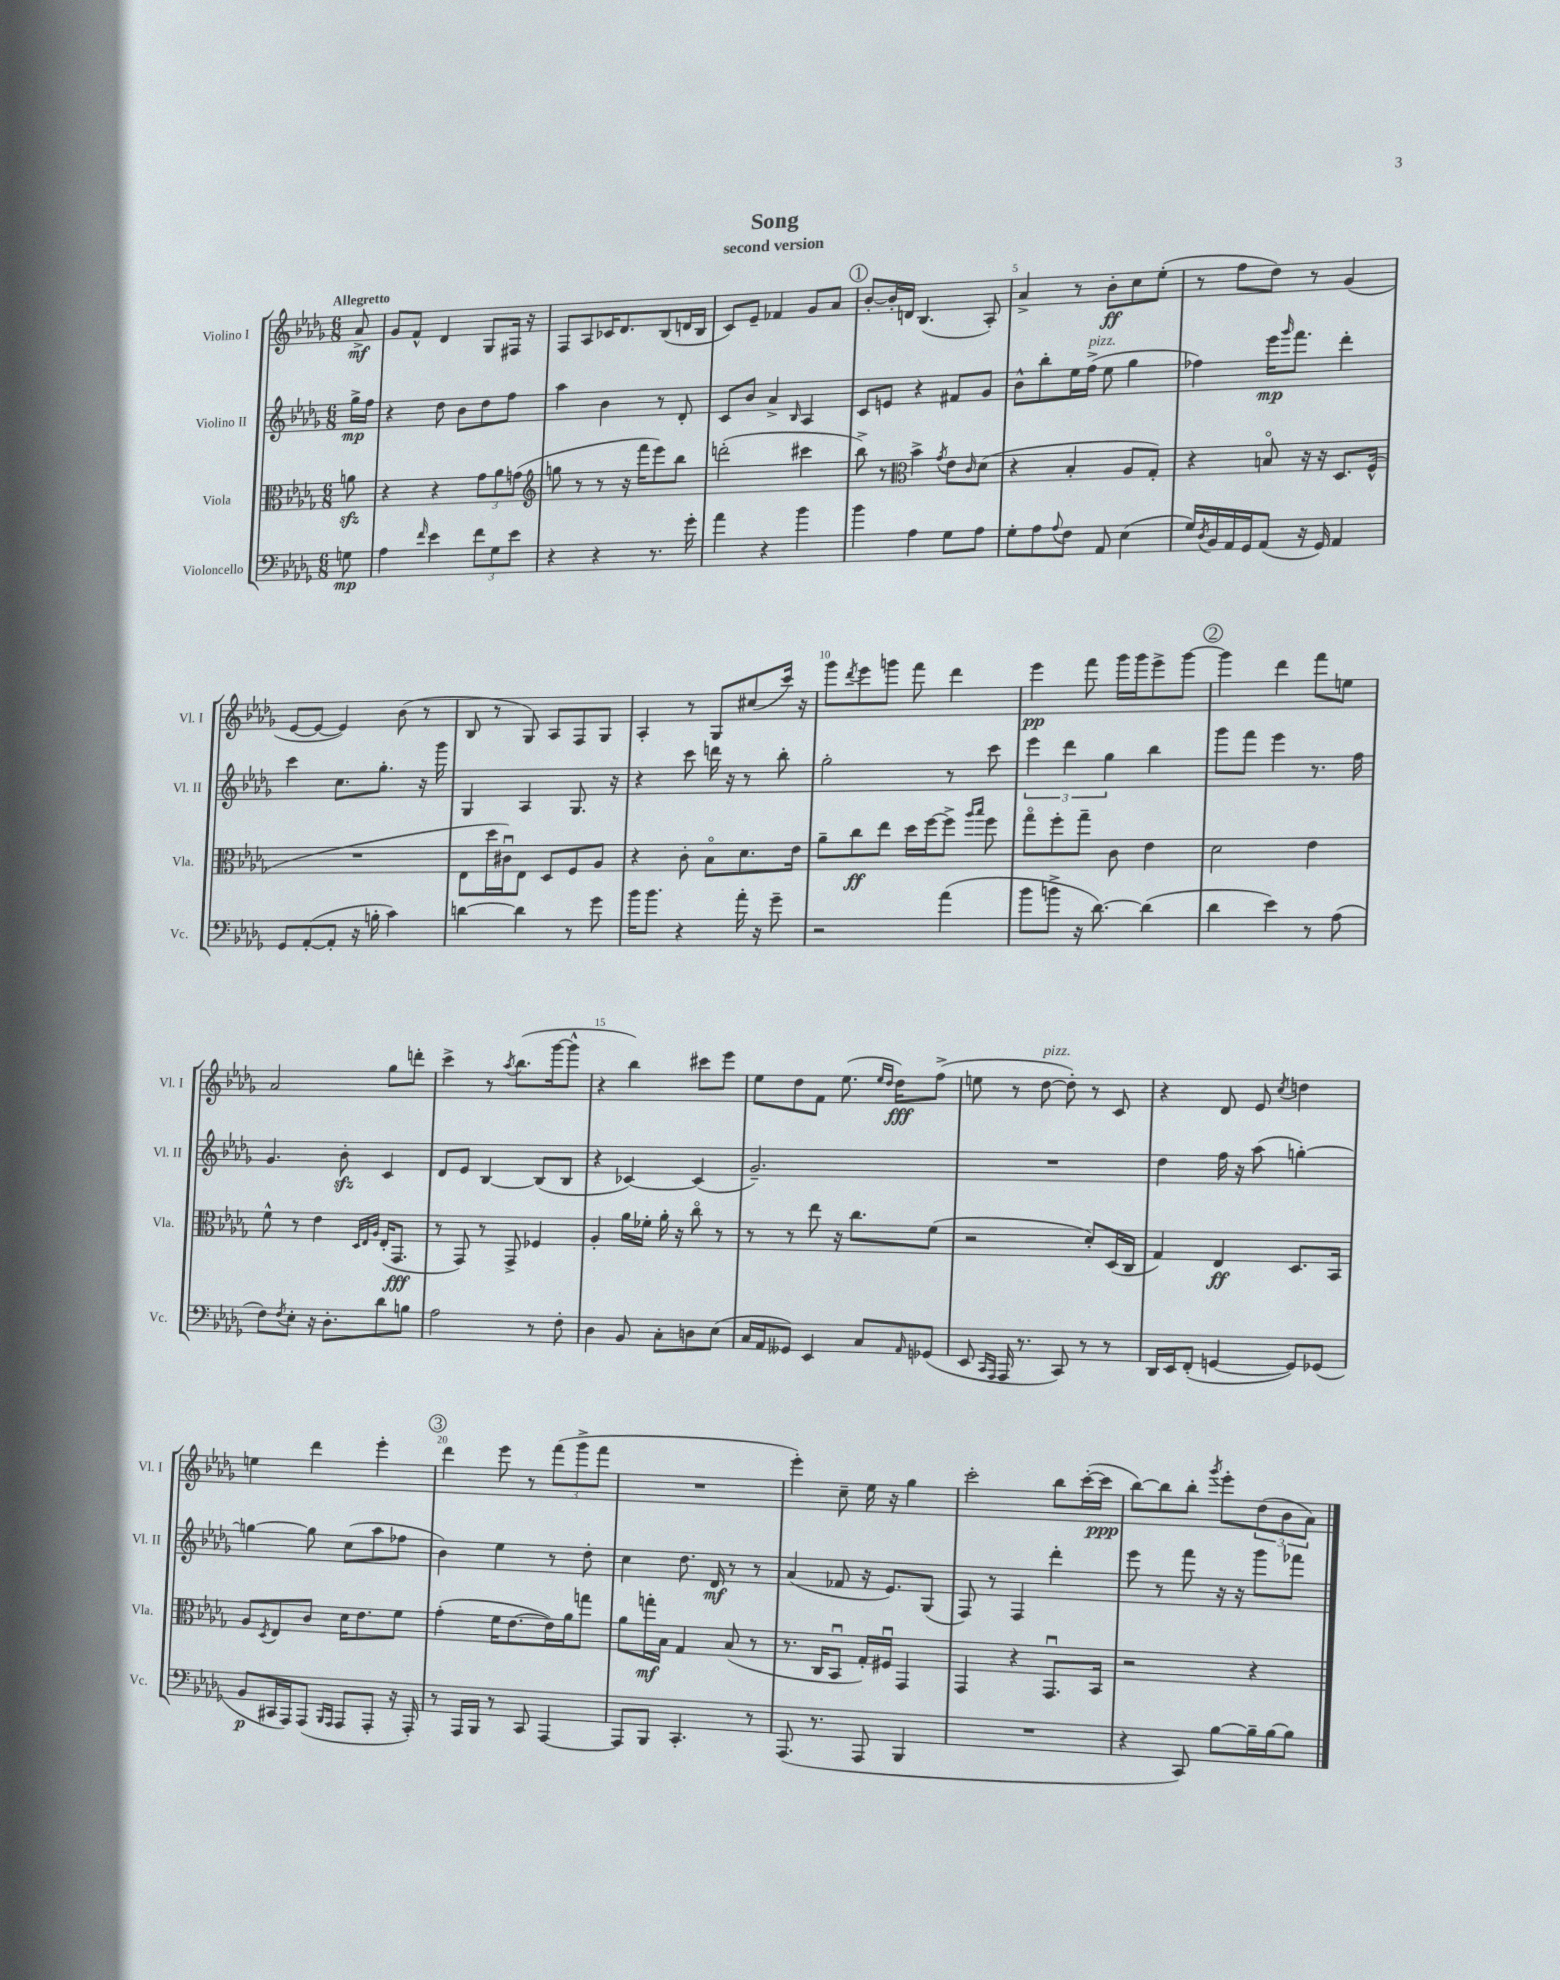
\header { title = "Song" subtitle = "second version" }
<<
\new StaffGroup <<
\new Staff = "s0" \with { instrumentName = "Violino I" shortInstrumentName = "Vl. I" } {
    \clef treble \key des \major \numericTimeSignature \time 6/8 \partial 8 \tempo "Allegretto"
    aes'8->\mf |
    ges'8 f'8-^ des'4 ges8 fis16 r16 |
    f8 aes8 ces'16 des'8. bes8( d'16 bes16 |
    c'8) ees'8-- fes'4 ges'8 aes'8 |
    \mark \markup { \circle "1" } bes'8~-. bes'16-. d'16 bes4.( aes8-.) |
    aes'4-> r8 bes'8-.\ff c''8 ees''8-.( |
    r8 f''8 des''8) r8 ges'4( |
    ees'8~ ees'8~ ees'4) bes'8( r8 |
    bes8 r8 ges8) aes8 f8 ges8 |
    aes4-. r8 ges8 cis''8( c'''16) r16 |
    ges'''8 \acciaccatura { des'''8 } ees'''8 g'''8 f'''8 des'''4 |
    ees'''4\pp f'''8 ges'''16 ges'''16 ees'''8-> ges'''8~ |
    \mark \markup { \circle "2" } ges'''4 des'''4 f'''8 e''8 |
    aes'2 ges''8 d'''8-. |
    c'''4-> r8 \acciaccatura { aes''8 } bes''8.( ges'''16~ ges'''8-^ |
    r4 bes''4) cis'''8 ees'''8 |
    ees''8 des''8 f'8 ees''8.( \grace { ees''16 des''16 } des''16\fff) f''8->( |
    e''8 r8 des''8~^\markup { \italic "pizz." } des''8-.) r8 c'8 |
    r4 des'8 ees'8 \acciaccatura { c''8 } d''4 |
    e''4 des'''4 ees'''4-. |
    \mark \markup { \circle "3" } des'''4 ees'''8 r8 \tuplet 3/2 { f'''8( ges'''8-> f'''8 } |
    R2. |
    ees'''4-.) c''8-- ees''16 r16 ges''4 |
    c'''2-. bes''8 c'''16~-.( c'''16\ppp |
    bes''8~) bes''8 bes''8-. \acciaccatura { ges'''8 } ees'''8-. \tuplet 3/2 { des''8( bes'8 aes'8) } \bar "|." |
}
\new Staff = "s1" \with { instrumentName = "Violino II" shortInstrumentName = "Vl. II" } {
    \clef treble \key des \major \numericTimeSignature \time 6/8 \partial 8
    ges''16->\mp f''16 |
    r4 des''8 bes'8 des''8 f''8 |
    aes''4 bes'4 r8 des'8-. |
    c'8 bes'8 aes'4-> \grace { bes16 } aes4 |
    \mark \markup { \circle "1" } c'8 e'8 r4 fis'8 ges'8 |
    bes'8-^ bes''8-. ees''16 f''16->^\markup { \italic "pizz." }( ees''8 ges''4 |
    fes''4) ees'''16\mp \grace { ges'''16 } f'''8. des'''4-. |
    c'''4 c''8. ges''8.-. r16 ges'''16 |
    ges4 aes4 ges8. r16 |
    r4 c'''8 d'''16 r16 r8 bes''8-. |
    ges''2-. r8 c'''8 |
    \tuplet 3/2 { ees'''4 des'''4 ges''4 } bes''4 |
    \mark \markup { \circle "2" } ges'''8 f'''8 ees'''4 r8. f''16 |
    ges'4. bes'8-.\sfz c'4 |
    des'8 ees'8 bes4~ bes8( bes8 |
    r4 ces'4~) ces'4( |
    ges'2.--) |
    R2. |
    des''4 f''16 r16 aes''8( g''4~-.) |
    g''4~ g''8 c''8( aes''8 fes''8 |
    \mark \markup { \circle "3" } bes'4) ees''4 r8 des''8-. |
    c''4 des''8. des'16\mf r8 r8 |
    aes'4( fes'8 r16 ees'8.) ges8( |
    f8) r8 f4 des'''4-. |
    ees'''8 r8 f'''8 r16 r16 ges'''8 fes'''8 \bar "|." |
}
\new Staff = "s2" \with { instrumentName = "Viola" shortInstrumentName = "Vla." } {
    \clef alto \key des \major \numericTimeSignature \time 6/8 \partial 8
    a'8\sfz |
    r4 r4 \tuplet 3/2 { ges'8 aes'8 g'8( } |
    \clef treble g''8 r8 r8 r16 f'''16 ees'''8) bes''8 |
    d'''2-.( cis'''4 |
    \mark \markup { \circle "1" } bes''8->) r8 \clef alto bes'4-> \acciaccatura { ges'8 } ees'8 \grace { c'16 } des'8( |
    r4 bes4-. aes8 ges8-.) |
    r4 b8\flageolet r16 r16 des8. f16-^( |
    R2. |
    ees8 des''16 cis'16\downbow) ees8 des8 f8 aes8 |
    r4 c'8-. bes8\flageolet des'8. ees'16 |
    aes'8-- c''8\ff ees''8 des''16 f''16~ f''8-> \grace { aes''16 bes''16 } f''8 |
    ges''8\flageolet f''8-. ges''8-- c'8 ees'4 |
    \mark \markup { \circle "2" } des'2 ees'4 |
    f'8-^ r8 ees'4 \grace { des32 ees32 aes32 } ees16-.( ges,8.\fff |
    r8 ges,8) r8 ges,8-> fes4 |
    aes4-. aes'16 fes'16-. aes'16-. r16 c''8\flageolet r8 |
    r8 r8 ees''8 r16 c''8. f'8( |
    r2 des'8-.) des16( c16 |
    ges4) ees4\ff des8. bes,16 |
    aes8 \acciaccatura { des8 } ees8 c'8 des'16 ees'8. f'8 |
    \mark \markup { \circle "3" } ges'4-.( f'16 ees'8.~ ees'16) aes'16 g''8 |
    aes'8 g''16-.\mf bes16 ges4 bes8( r8 |
    r8. c16 bes,8\downbow ges16-.) fis16\downbow ges,4 |
    ges,4 r4 ges,8.\downbow bes,16 |
    r2 r4 \bar "|." |
}
\new Staff = "s3" \with { instrumentName = "Violoncello" shortInstrumentName = "Vc." } {
    \clef bass \key des \major \numericTimeSignature \time 6/8 \partial 8
    g8\mp |
    aes4 \grace { f'16 } ees'4 \tuplet 3/2 { f'8 ges8 ees'8 } |
    r4 r4 r8. ges'16-. |
    aes'4 r4 bes'4 |
    \mark \markup { \circle "1" } bes'4 aes4 ges8 aes8 |
    ges8-. aes8 \appoggiatura { aes8 } f8 aes,8 ees4( |
    ges16) \acciaccatura { des8 } bes,16 aes,16 ges,16 aes,8( r16 ges,16) aes,4 |
    ges,8 aes,8~-.( aes,8-. r16 b16-. c'4) |
    d'4~ d'4 r8 ges'8 |
    bes'16 bes'8. r4 aes'16-. r16 ges'8-- |
    r2 aes'4( |
    bes'8 b'8-> r16 des'8.~) des'4( |
    \mark \markup { \circle "2" } des'4 ees'4) r8 aes8( |
    f8) \acciaccatura { f8 } ees8-. r16 des8.-. des'8 b8 |
    aes2 r8 f8-. |
    des4 bes,8 c8-. d8 ees8( |
    c16 aes,16 geses,8) ees,4 c8 \grace { aes,16 } ges,8( |
    ees,8 \grace { c,16 aes,,16 } aes,,16 r8. c,8) r8 r8 |
    des,16 ees,16 f,8-.( g,4~ g,8) ges,8( |
    bes,8\p cis,16 aes,,16) aes,,8( \grace { bes,,16 aes,,16 } aes,,8 aes,,8-. r16 aes,,16-.) |
    \mark \markup { \circle "3" } r8 aes,,16 bes,,16 r8 c,8 aes,,4~ |
    aes,,8 bes,,8 c,4.-. r8 |
    aes,,8.( r8. aes,,8 bes,,4 |
    R2. |
    r4 c,8) bes8~ bes16-- bes16~ bes8 \bar "|." |
}
>>
>>
\layout { \context { \Score \override BarNumber.break-visibility = ##(#f #t #t) barNumberVisibility = #(every-nth-bar-number-visible 5) } }
